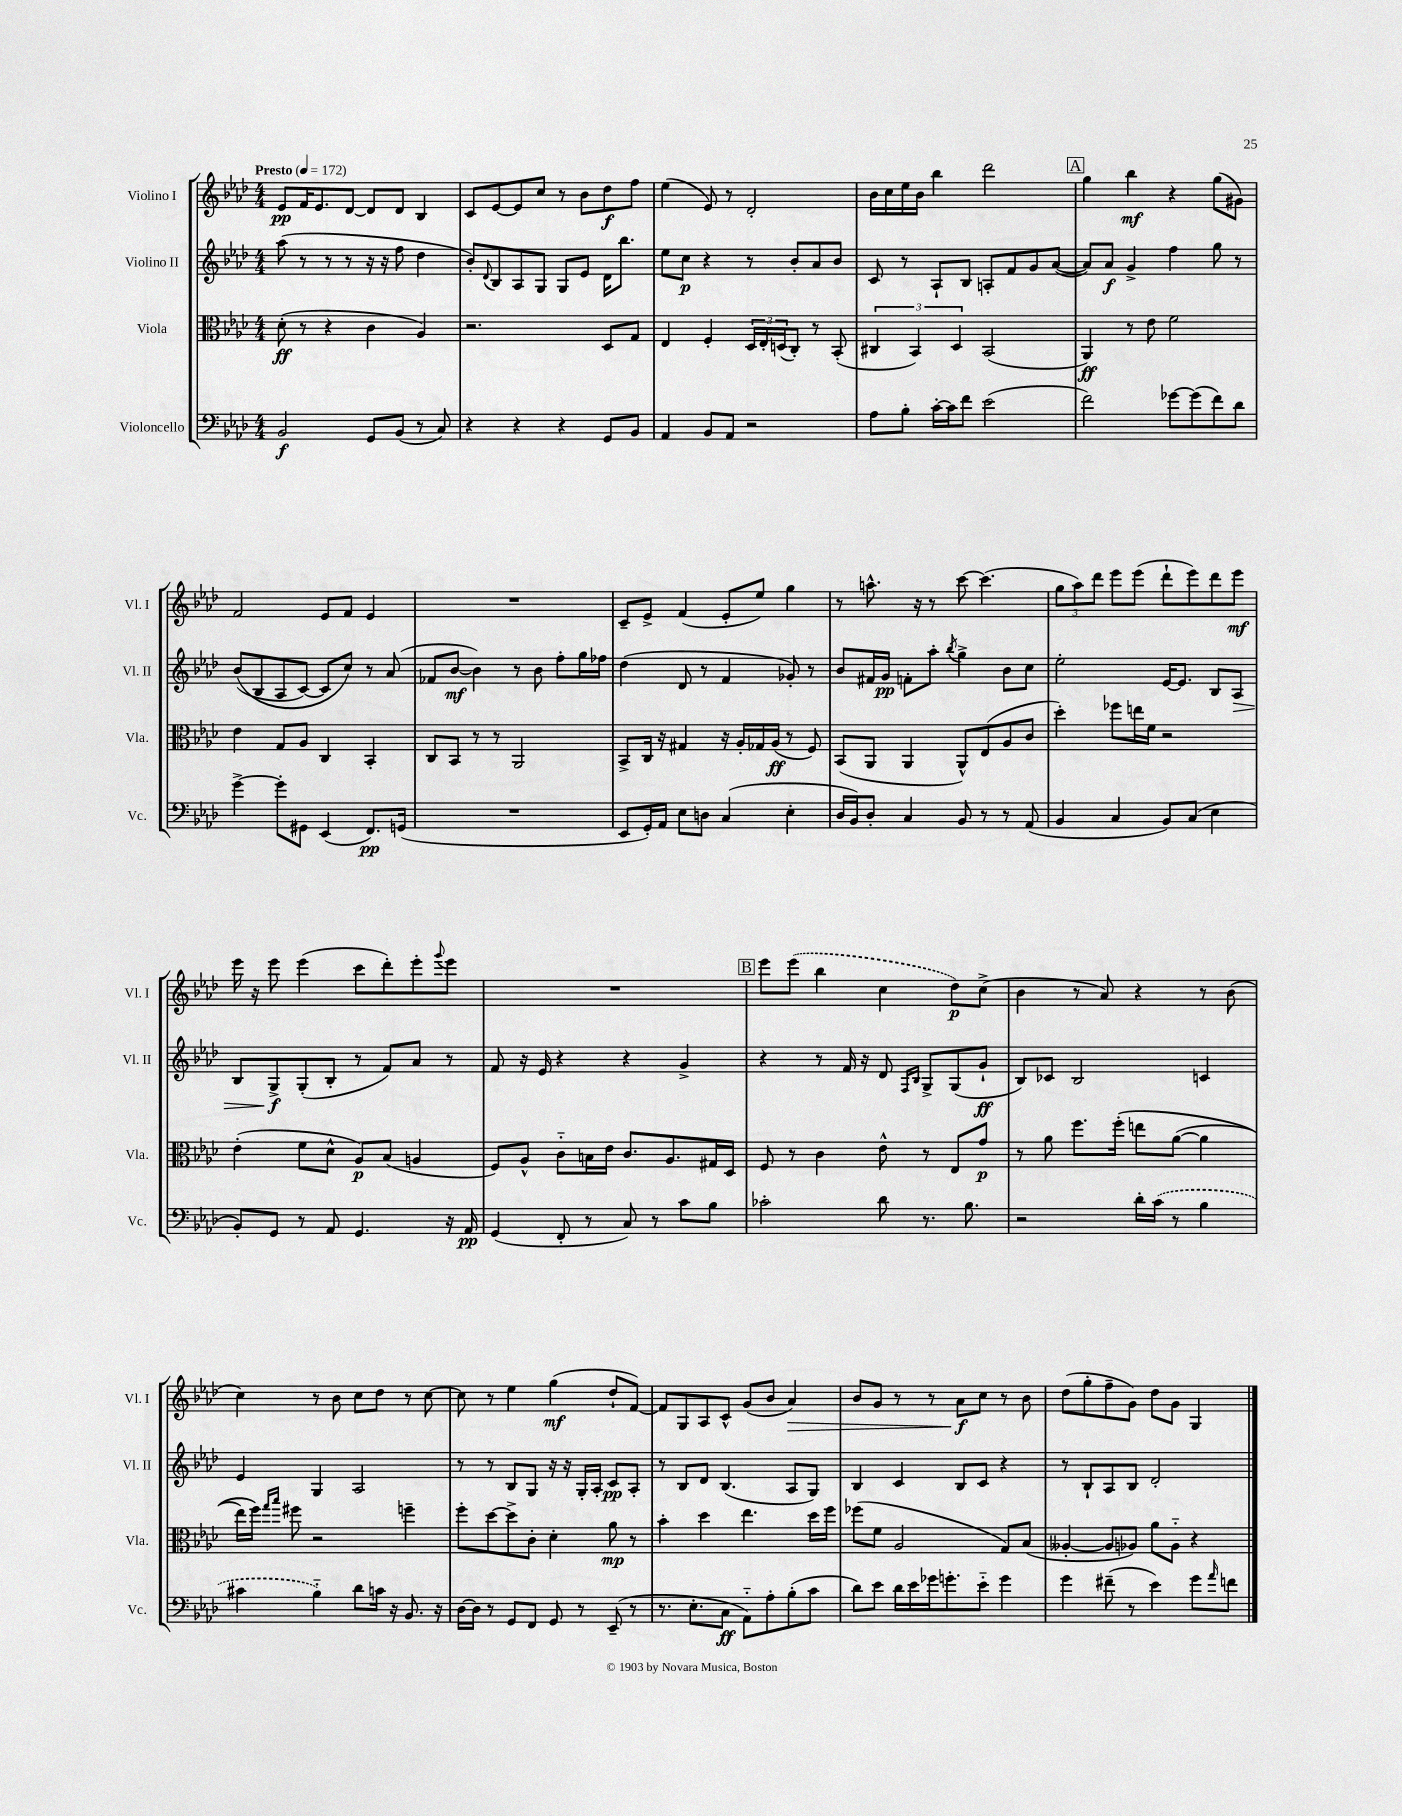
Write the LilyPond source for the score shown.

<<
\new StaffGroup <<
\new Staff = "s0" \with { instrumentName = "Violino I" shortInstrumentName = "Vl. I" } {
    \clef treble \key aes \major \numericTimeSignature \time 4/4 \tempo "Presto" 4 = 172
    ees'8\pp f'16 ees'8. des'8~ des'8 des'8 bes4 |
    c'8 ees'8~ ees'8 c''8 r8 bes'8 des''8\f f''8 |
    ees''4( ees'8) r8 des'2-. |
    bes'16 c''16 ees''16 bes'16 bes''4 des'''2 |
    \mark \markup { \box "A" } g''4 bes''4\mf r4 g''8( gis'8) |
    f'2 ees'8 f'8 ees'4 |
    R1 |
    c'8-- ees'8-> f'4( ees'8-. ees''8) g''4 |
    r8 a''8.-^ r16 r8 c'''8~ c'''4.( |
    \tuplet 3/2 { g''8 aes''8) des'''8 } ees'''8 ees'''8( des'''8-! ees'''8) des'''8 ees'''8\mf |
    ees'''16 r16 ees'''8 ees'''4( c'''8 des'''8-.) ees'''8-. \appoggiatura { g'''8 } ees'''8 |
    R1 |
    \mark \markup { \box "B" } ees'''8 \once \slurDashed ees'''8( bes''4 c''4 des''8\p) c''8->( |
    bes'4 r8 aes'8) r4 r8 bes'8( |
    c''4) r8 bes'8 c''8 des''8 r8 c''8~ |
    c''8 r8 ees''4 g''4\mf( des''8-! f'8~) |
    f'8 g8 aes8 c'8-^ g'8( bes'8 aes'4\>) |
    bes'8 g'8 r8 r8 aes'8\f\! c''8 r8 bes'8 |
    des''8( g''8-. f''8-- g'8) des''8 g'8 g4 \bar "|." |
}
\new Staff = "s1" \with { instrumentName = "Violino II" shortInstrumentName = "Vl. II" } {
    \clef treble \key aes \major \numericTimeSignature \time 4/4
    aes''8( r8 r8 r8 r16 r16 f''8 des''4 |
    bes'8-.) \appoggiatura { des'8 } bes8 aes8 g8 g8 ees'8 des'16 bes''8. |
    ees''8 c''8\p r4 r8 bes'8-. aes'8 bes'8 |
    c'8 r8 aes8-! bes8 a8-. f'8 g'8 aes'8~( |
    \mark \markup { \box "A" } aes'8) aes'8\f g'4-> f''4 g''8 r8 |
    bes'8(\( bes8 aes8 c'8~) c'8 c''8\) r8 aes'8( |
    fes'8 bes'8~\mf bes'4) r8 bes'8 f''8-. g''16 fes''16 |
    des''4( des'8 r8 f'4 ges'8-.) r8 |
    bes'8 fis'16 g'16\pp f'8-. aes''8-. \acciaccatura { bes''8 } g''4-> bes'8 c''8 |
    ees''2-. ees'16~ ees'8. bes8 aes8\> |
    bes8 g8->\f\! g8-.( bes8-. r8 f'8) aes'8 r8 |
    f'8 r16 ees'16 r4 r4 g'4-> |
    \mark \markup { \box "B" } r4 r8 f'16 r16 des'8 \grace { f16 bes16 } g8-> g8( g'8-!\ff |
    bes8) ces'8 bes2 c'4 |
    ees'4 g4 aes2 |
    r8 r8 bes8 g8 r16 r16 g16-. aes16-. c'8\pp aes8-. |
    r8 bes8 des'8 bes4.( aes8 g8) |
    bes4 c'4 bes8 c'8 r4 |
    r8 bes8-! aes8 bes8 des'2-. \bar "|." |
}
\new Staff = "s2" \with { instrumentName = "Viola" shortInstrumentName = "Vla." } {
    \clef alto \key aes \major \numericTimeSignature \time 4/4
    des'8-.\ff( r8 r4 c'4 aes4) |
    r2. des8 g8 |
    ees4 f4-. \tuplet 3/2 { des16 ees16-. d16( } c8-.) r8 bes,8-.( |
    \tuplet 3/2 { cis4 bes,4) des4 } bes,2( |
    \mark \markup { \box "A" } aes,4\ff) r8 ees'8 f'2 |
    ees'4 g8 aes8 c4 bes,4-. |
    c8 bes,8 r8 r8 aes,2 |
    bes,8-> c16 r16 gis4 r16 aes16-. ges16 aes16\ff( r8 f8) |
    bes,8( aes,8 aes,4 aes,8-^) ees8( aes8 c'8 |
    des''4-.) fes''8 e''16 f'16 r2 |
    ees'4-.( f'8 des'8-^ aes8\p) bes8( a4 |
    f8) aes8-^ c'8-_ b16 ees'16 c'8. aes8. gis16 des16 |
    \mark \markup { \box "B" } f8 r8 c'4 ees'8-^ r8 ees8 g'8\p |
    r8 aes'8 f''8. f''16-.\( e''8 aes'8~( aes'4 |
    ees''16) f''16\) \grace { g''16 bes''16 } fis''8 r2 f''4-- |
    f''8-. des''8~ des''8-> c'8-. des'4-. aes'8\mp r8 |
    bes'4-. des''4 ees''4. des''16 f''16 |
    fes''8( f'8 aes2 g8) bes8( |
    aeses4~-. aeses8 aes8) aes'8 aes8-_ r4 \bar "|." |
}
\new Staff = "s3" \with { instrumentName = "Violoncello" shortInstrumentName = "Vc." } {
    \clef bass \key aes \major \numericTimeSignature \time 4/4
    bes,2\f g,8 bes,8( r8 c8) |
    r4 r4 r4 g,8 bes,8 |
    aes,4 bes,8 aes,8 r2 |
    aes8 bes8-. c'16~-. c'16 f'8 ees'2( |
    \mark \markup { \box "A" } f'2) ges'8~ ges'8( f'8) des'8 |
    g'4~-> g'8-. gis,8 ees,4( f,8.\pp) g,16( |
    R1 |
    ees,8 g,16-.) aes,16 ees8 d8 c4( ees4-. |
    des16 bes,16) des8-. c4 bes,8 r8 r8 aes,8( |
    bes,4 c4 bes,8) c8( ees4 |
    bes,8-.) g,8 r8 aes,8 g,4. r16 aes,16\pp |
    g,4( f,8-. r8 c8) r8 c'8 bes8 |
    \mark \markup { \box "B" } ces'2-. des'8 r8. bes8. |
    r2 des'16-. \once \slurDashed c'16( r8 bes4 |
    cis'4 bes4-_) des'8 c'16 r16 bes,8. r16 |
    des16~ des16 r8 g,8 f,8 g,8 r8 ees,8--( r8 |
    r8. ees8.-. c8\ff aes,8-_) aes8-. bes8-.( c'8 |
    des'8) ees'8 des'16 ees'16 ges'16 g'8.-. ees'8-_ g'4 |
    g'4 fis'8--( r8 ees'4) g'8 \grace { aes'16 } f'8 \bar "|." |
}
>>
>>
\layout { \context { \Score \remove "Bar_number_engraver" } }
